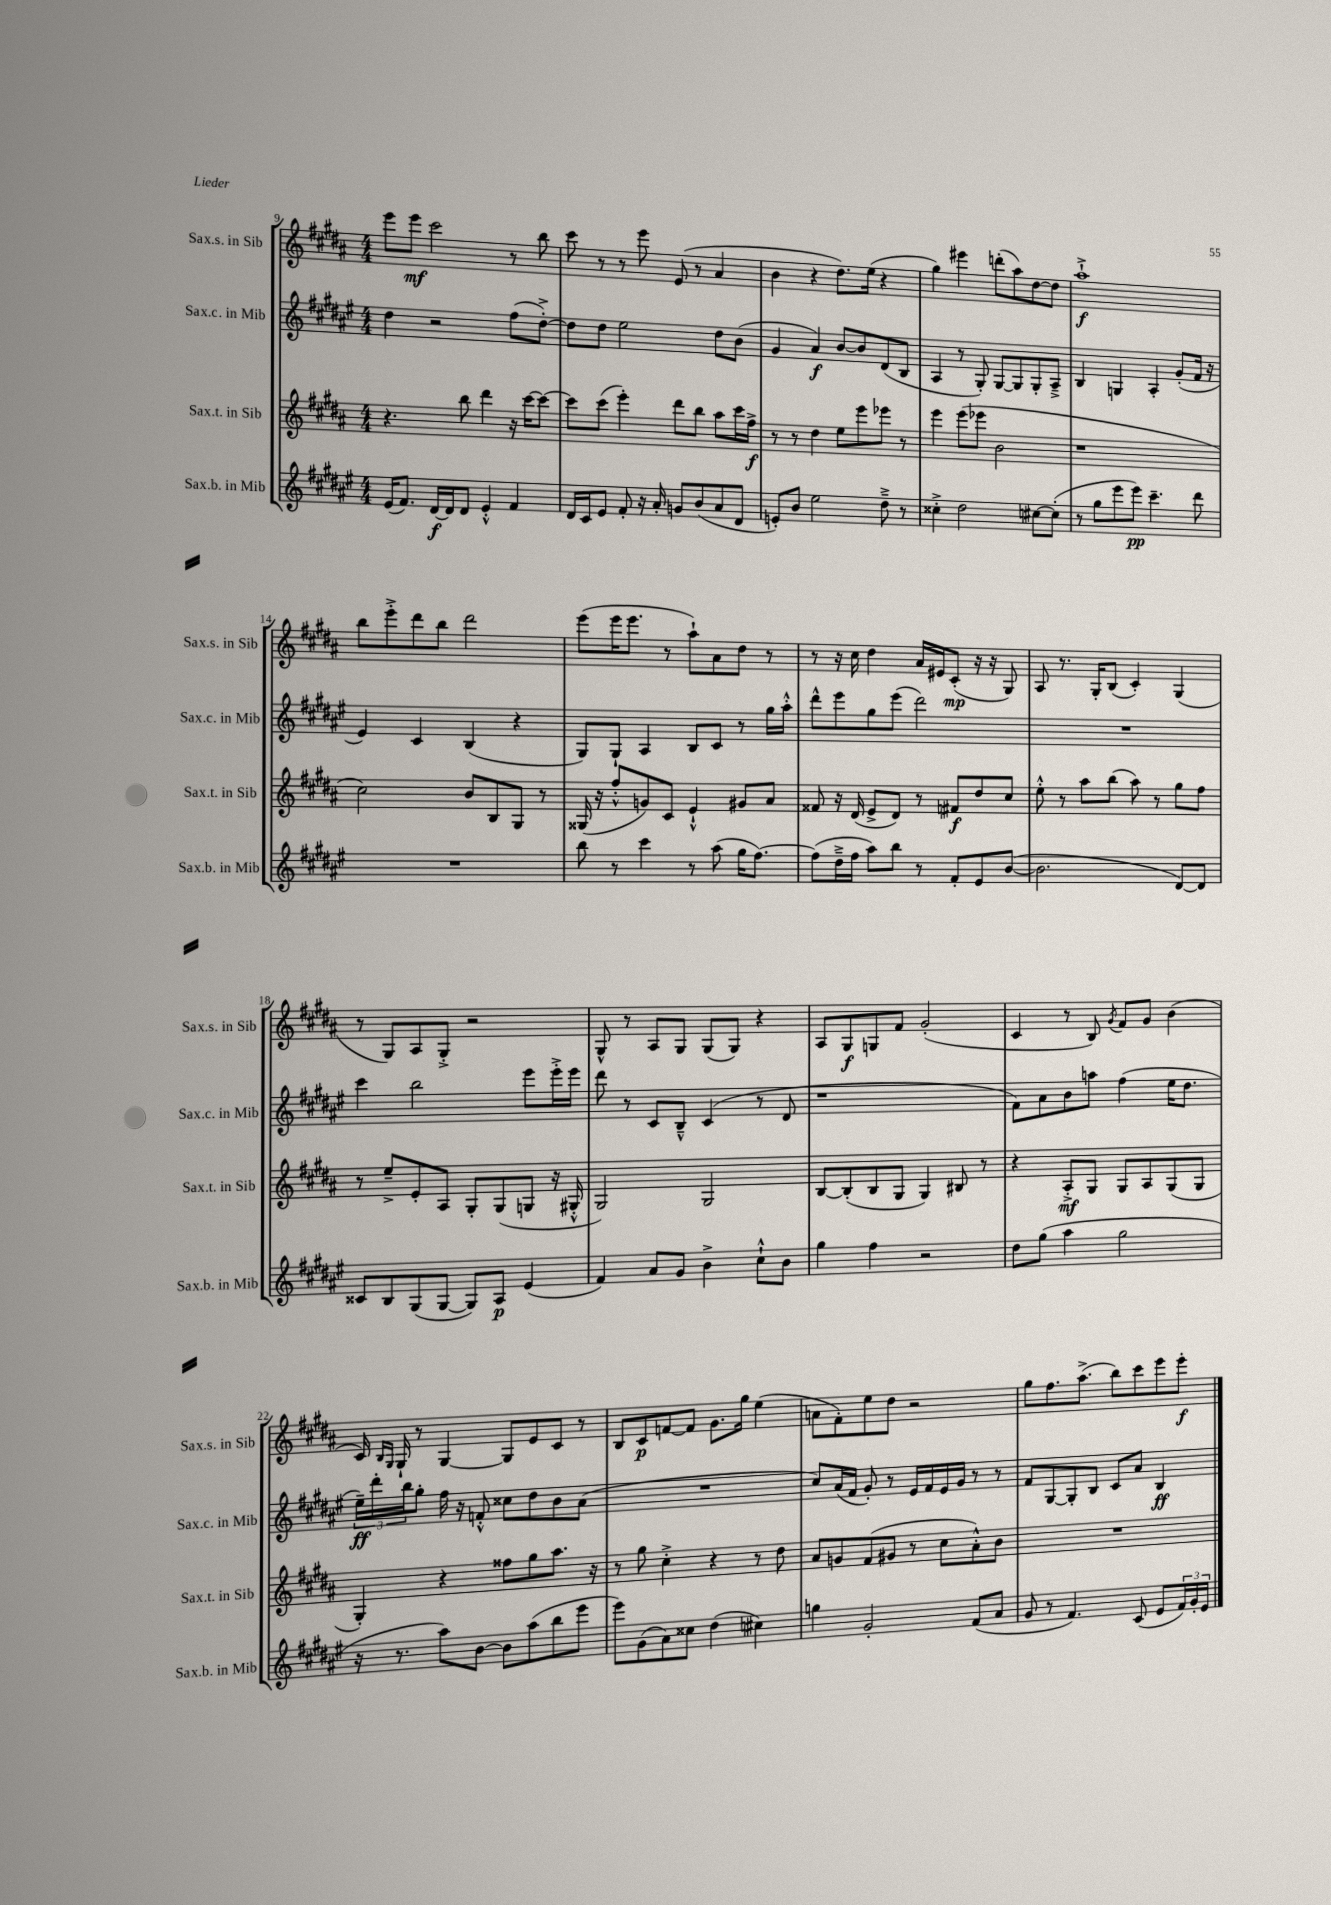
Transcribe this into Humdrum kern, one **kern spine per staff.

**kern	**kern	**kern	**kern
*staff4	*staff3	*staff2	*staff1
*clefG2	*clefG2	*clefG2	*clefG2
*k[f#c#g#d#a#e#]	*k[f#c#g#d#a#]	*k[f#c#g#d#a#e#]	*k[f#c#g#d#a#]
*M4/4	*M4/4	*M4/4	*M4/4
(16e#/LK	4.r	4dd#\	8eee\L
8.f#/J)	.	.	.
.	.	.	8eee\J
[16d#/LL	.	2r	2ccc#\
16d#/]J	.	.	.
8d#/J	8bb\	.	.
4e#'^^/	4ddd#\	.	.
4f#/	16r	(8ff#\L	8r
.	[16ccc#\LK	.	.
.	8ccc#\_J	[8dd#'^\J)	8bb\
=	=	=	=
16d#/LL	8ccc#\]L	8dd#\]L	8ccc#\
16c#/J	.	.	.
8e#/J	(8ccc#\J	8dd#\J	8r
8f#'/	4eee'\)	2ee#\	8r
16r	.	.	8eee\
16a#'/	.	.	.
8g/L	8ddd#\L	.	(8e/
(8b/	8bb\J	.	8r
8a#/	8aa#\L	8dd#\L	4a#/
8d#/J	16ccc#\L	(8b\J	.
.	16ff#^\JJ	.	.
=	=	=	=
8e'/L)	8r	4g#/	4b\
8b/J	8r	.	.
2ee#\	4dd#\	4a#/)	4r
.	8ee\L	[8b/L	8.dd#\L)
.	8eee\	8b/]	.
.	.	.	(16ee\Jk
8dd#~^\	8eee-\J	(8d#/	4r
8r	8r	8B/J	.
=	=	=	=
4cc##'^\	4eee\	4A#/	4gg#\)
2dd#\	(8eee\L	8r	4eee#\
.	8eee-\J	8G#'/)	.
.	2b\	[8G#/L	(8ddd'\L
.	.	8G#/]	8aa#\)
[8cc#\L	.	8G#'/	[8dd#\
(8cc#'\]J	.	8A#~^/J	8dd#\]J
=	=	=	=
8r	1r	4B/	1aa#`^
8gg#\L	.	.	.
8eee#\	.	4G/	.
8eee#\J)	.	.	.
4.ccc#~\	.	4A#'/	.
.	.	(8g#'/L	.
8ddd#\	.	16f#/Jk	.
.	.	16r	.
=	=	=	=
1r	2cc#\)	4e#/)	8bb\L
.	.	.	8eee'^\
.	.	4c#/	8ddd#\
.	.	.	8bb\J
.	8b/L	(4B/	2ddd#\
.	8B/	.	.
.	8G#/J	4r	.
.	8r	.	.
=	=	=	=
8bb\	(16G##/	8G#/L)	(8eee\L
.	16r	.	.
8r	8ff#'^^/L	8G#`/J	16eee\K
.	.	.	8.eee\J
4ccc#\	8g/)	4A#/	.
.	8c#/J	.	8r
8r	4e`^^/	8B/L	8aa#`\L)
(8aa#\	.	8c#/J	8a#\
16gg#\LK	8g#/L	8r	8dd#\J
[8.ff#\J)	.	.	.
.	8a#/J	16gg#\LL	8r
.	.	16aa#'^^\JJ	.
=	=	=	=
(8ff#\]L	8f##/	8ddd#^^\L	8r
16dd#~^\L	16r	8eee#\	16r
16ff#\JJ	(16d#/	.	16cc#\
8aa#\L)	8e^/L	8gg#\	4dd#\
8bb\J	8d#/J)	(8eee#\J	.
8r	8r	2ddd#\)	16a#/LL
.	.	.	16e#/J
8f#'/L	8f#/L	.	(8c#'/J
8e#/	8dd#/	.	16r
.	.	.	16r
([8b/J	8cc#/J	.	8G#/)
=	=	=	=
2.b\]	8ee'^^\	1r	8A#/
.	8r	.	8.r
.	8aa#\L	.	.
.	.	.	16G#'/LK
.	(8bb\J	.	(8B/J
.	8aa#\)	.	4c#'/)
.	8r	.	.
[8d#/L)	8gg#\L	.	(4G#/
8d#/]J	8ff#\J	.	.
=	=	=	=
8c##/L	8r	4ccc#\	8r
8B/	8ee~^/L	.	8G#/L)
(8G#/	8e'/	2bb\	8A#/
[8G#/J	8A#/J	.	8G#'^/J
8G#/]L)	8G#'/L	.	2r
8A#/J	(8G#/	.	.
(4e#/	8G/J	8eee#\L	.
.	16r	16eee#'^\L	.
.	16G#'^^/	16eee#\JJ	.
=	=	=	=
4f#/)	2G#/)	8ddd#\	8G#^^/
.	.	8r	8r
8a#/L	.	8c#/L	8A#/L
8g#/J	.	8B~^^/J	8G#/J
4b^\	2G#/	(4c#/	(8G#/L
.	.	.	8G#/J)
8cc#`^^\L	.	8r	4r
8b\J	.	8d#/	.
=	=	=	=
4gg#\	[8B/L	1r	8A#/L
.	(8B'/]	.	8G#/
4ff#\	8B/	.	8G/
.	8G#/J	.	8f#/J
2r	4G#/)	.	(2g#'/
.	8B#/	.	.
.	8r	.	.
=	=	=	=
8dd#\L	4r	8f#\L)	4c#/
(8gg#\J	.	8a#\	.
4aa#\	8A#'^/L	8b\	8r
.	8G#/J	8aa\J	8B/)
.	.	.	8qg#/
2gg#\	8G#/L	(4ff#\	8f#/L
.	8A#/	.	8g#/J
.	(8G#/	16ee#\LK	(4b\
.	.	8.dd#\J	.
.	8G#/J	.	.
=	=	=	=
16r	4G#'/)	24ee#~\LL)	16c#/)
.	.	24ddd#'\	.
.	.	.	16qqB/LL
.	.	.	16qqG#/JJ
8.r	.	.	16G#`/
.	.	24bb\J	.
.	.	8gg#'\J	8r
8aa#\L)	4r	16ff#\	[4G#/
.	.	16r	.
[8b\J	.	8f'^^/	.
8b\]L	8ff##\L	8cc##\L	8G#/]L
(8aa#\	8gg#\	8dd#\	8e/
8bb\	8.aa#\J	8b\	8c#/J
8eee#\J	.	(8a#\J	8r
.	16r	.	.
=	=	=	=
8eee#\L)	8r	1r	8B/L
(8g#\	8gg#\	.	8c#/
8a#\)	4cc#'^\	.	[8f/
8cc##\J	.	.	8f/]J
(4dd#\	4r	.	8.g#\L
.	.	.	16gg#\Jk
4cc#\)	8r	.	(4ee\
.	8dd#\	.	.
=	=	=	=
4gg\	8a#/L	8cc#/L)	8a\L
.	8g/	(16a#/L	8f#'\)
.	.	16f#/JJ	.
2g#'/	(8f#/	8g#'/)	8ee\
.	8g#/J	8r	8dd#\J
.	8r	16e#/LL	2r
.	.	16f#/	.
.	8cc#\L	16e#/	.
.	.	16g#/JJ	.
(8f#/L	8a#'^^\)	8r	.
8a#/J	8b\J	8r	.
=	=	=	=
8g#/	1r	8f#/L	8gg#\L
8r	.	[8G#/	8.ff#\
4.f#/)	.	8G#'/]	.
.	.	.	(8.aa#^\J
.	.	8B/J	.
.	.	8c#/L	8bb\L)
(8c#/	.	8a#/J	8ccc#\
8e#/L	.	4B/	8eee\
24f#/L)	.	.	8eee'\J
24g#'/	.	.	.
24e#/JJ	.	.	.
==	==	==	==
*-	*-	*-	*-
